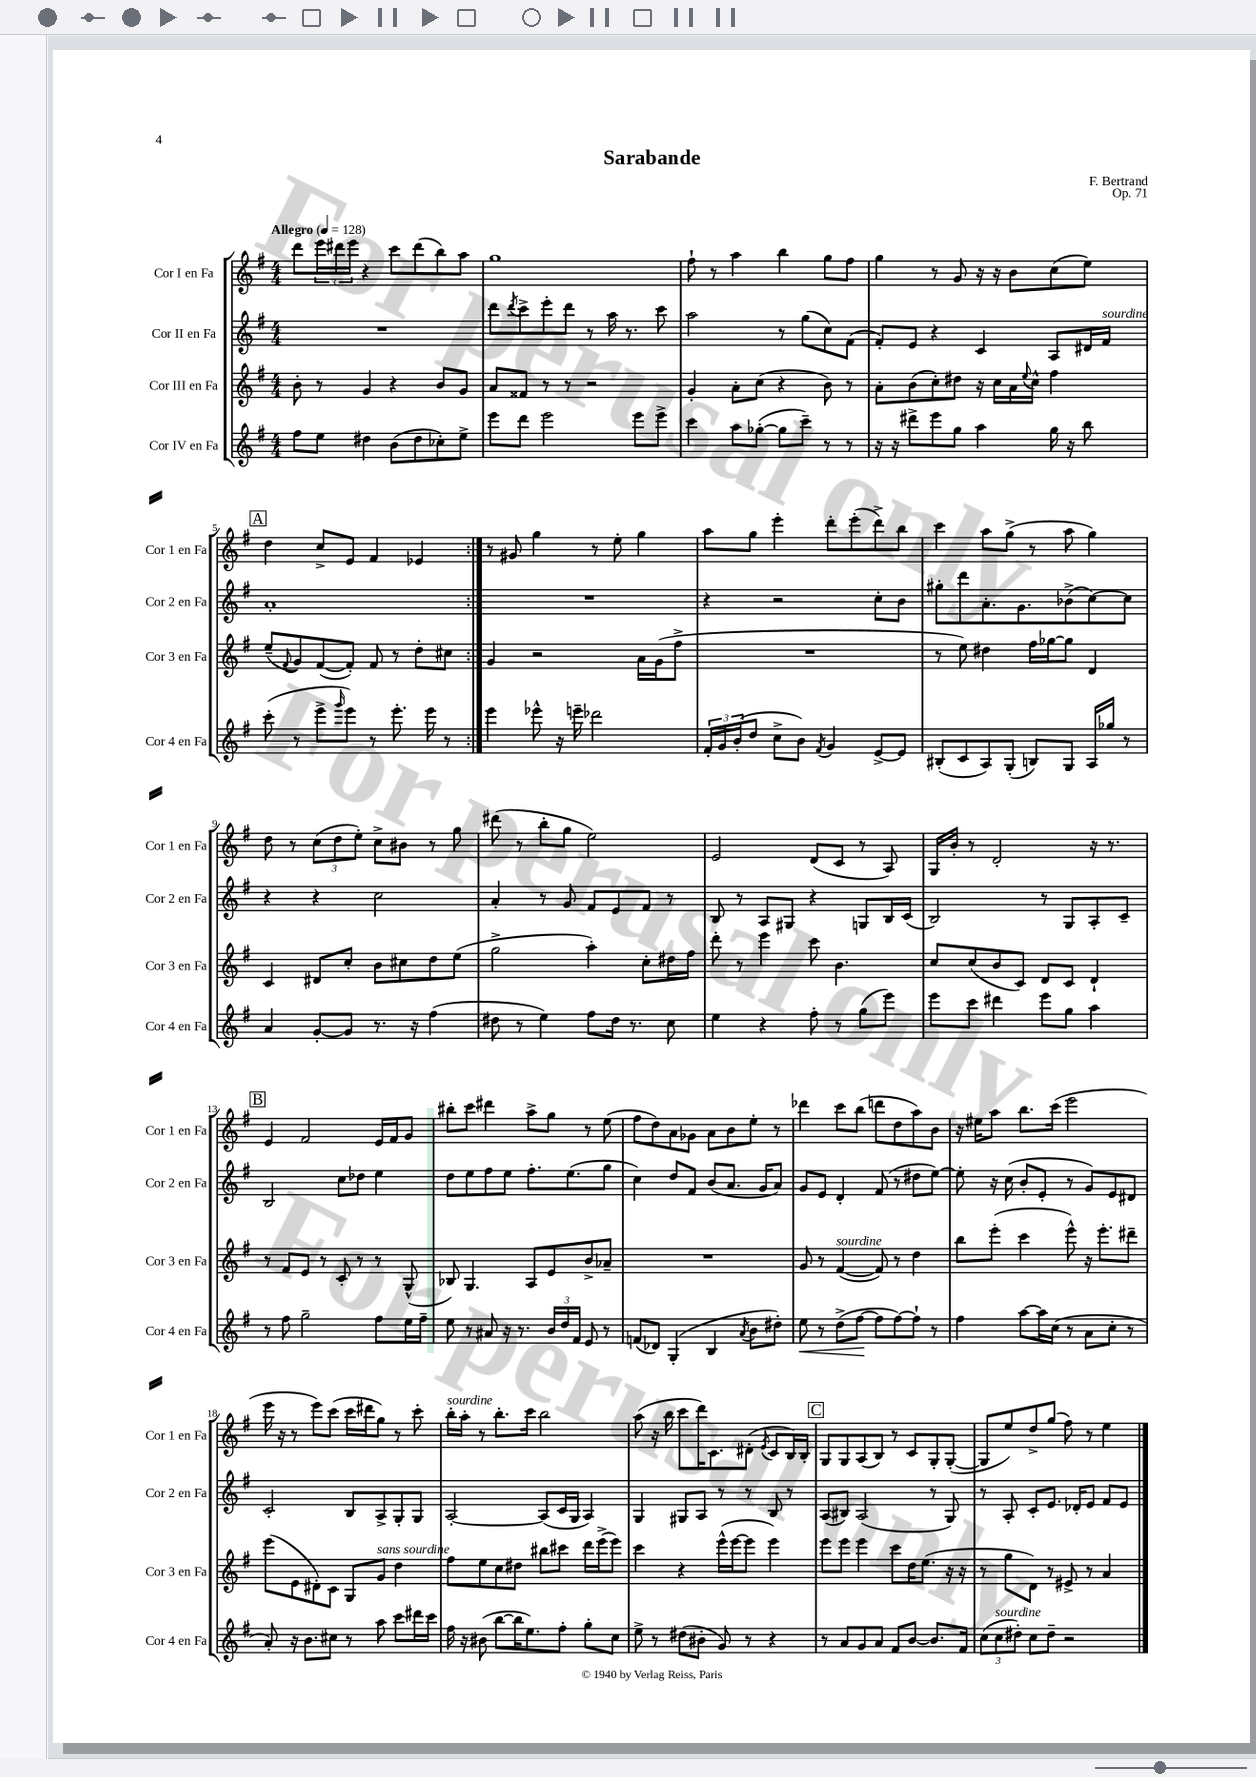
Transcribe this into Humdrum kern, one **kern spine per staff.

**kern	**dynam	**kern	**kern	**kern
*part4	*part4	*part3	*part2	*part1
*staff4	*staff4	*staff3	*staff2	*staff1
*I"Cor IV en Fa	*	*I"Cor III en Fa	*I"Cor II en Fa	*I"Cor I en Fa
*I'Cor 4 en Fa	*	*I'Cor 3 en Fa	*I'Cor 2 en Fa	*I'Cor 1 en Fa
*clefG2	*	*clefG2	*clefG2	*clefG2
*k[f#]	*	*k[f#]	*k[f#]	*k[f#]
*M4/4	*	*M4/4	*M4/4	*M4/4
*MM128	*	*MM128	*MM128	*MM128
=1	=1	=1	=1	=1
!	!	!	!	!LO:TX:a:B:t=Allegro
8ff#\L	.	8b'\	1r	8ddd\L
8ee\J	.	8r	.	24eee\L
.	.	.	.	24ddd#X\
.	.	.	.	24eee\JJ
4dd#X\	.	4g/	.	4r
(8b\L	.	4r	.	8ccc\L
8dd#\	.	.	.	(8ddd#\
8cc-X'\)	.	8b/L	.	8bb\)
8ee^\J	.	8g/J	.	8aa\J
=2	=2	=2	=2	=2
8eee\L	.	8a/L	8ddd\L	1gg
.	.	.	8qddd/	.
8ddd\J	.	8f##X/J	8ccc^\	.
2eee\	.	8r	8eee'\	.
.	.	8r	8ddd\J	.
.	.	2r	8r	.
.	.	.	16aa\	.
.	.	.	8.r	.
8eee\L	.	.	.	.
8eee^\J	.	.	8ccc\	.
=3	=3	=3	=3	=3
4ccc\	.	4g'/	2aa\	8ff#`\
.	.	.	.	8r
8aa\L	.	8a'\L	.	4aa\
([8gg-X'\J	.	(8cc\J	.	.
8gg-\L]	.	4r	8r	4bb\
8ccc~\J)	.	.	(8gg\L	.
8r	.	8b\)	8cc\)	8gg\L
8r	.	8r	(8f#\J	8ff#\J
=4	=4	=4	=4	=4
16r	.	8a'\L	8f#'/L)	4gg\
16r	.	.	.	.
8ddd#X^\L	.	(8b\	8e/J	.
8eee\	.	8cc'\)	4r	8r
8gg\J	.	8dd#X\J	.	8g/
4aa\	.	16r	4c/	16r
.	.	16cc\LL	.	16r
.	.	16a\	.	8b\L
.	.	8qqee/	.	.
.	.	16cc^^\JJ	.	.
16gg\	.	4ff#\	8A/L	(8cc\
16r	.	.	.	.
8bb\	.	.	16d#X/L	8ee\J)
!	!	!	!LO:TX:a:i:t=sourdine	!
.	.	.	16f#/JJ	.
!!LO:LB:g=z
!!LO:REH:place=s1:t=A
=5	=5	=5	=5	=5
(8ccc'\	.	(8ee~/L	1a'	4dd\
.	.	8qqf#/	.	.
8r	.	8g/)	.	.
8eee^\L	.	([8f#/	.	8cc^/L
16qqggg/	.	.	.	.
8eee\J)	.	8f#'/J])	.	8e/J
8r	.	8f#/	.	4f#/
8.eee'\	.	8r	.	.
.	.	8dd'\L	.	4e-X/
16eee\	.	.	.	.
8r	.	8cc#X\J	.	.
=6:|!	=6:|!	=6:|!	=6:|!	=6:|!
4eee\	.	4g/	1r	8r
.	.	.	.	8g#X/
8eee-X^^\	.	2r	.	4gg\
16r	.	.	.	.
16eeen~\	.	.	.	.
2ddd-X\	.	.	.	8r
.	.	.	.	8ee'\
.	.	16a\LL	.	4gg\
.	.	(16g\J	.	.
.	.	8ff#^\J	.	.
=7	=7	=7	=7	=7
24f#'/LL	.	1r	4r	8aa\L
24g/	.	.	.	.
(24b'/J	.	.	.	.
8dd/J	.	.	.	8gg\J
8cc^\L	.	.	2r	4eee'\
8b\J)	.	.	.	.
8qf#/	.	.	.	.
4g/	.	.	.	8ddd'\L
.	.	.	.	(8eee'\
[8e^/L	.	.	8cc'\L	8ddd^\)
8e/J]	.	.	8b\J	8bb\J
=8	=8	=8	=8	=8
(8B#X'/L	.	8r	8gg#X'\L	4ccc\
8c/	.	8ee\)	8ddd\	.
8A/)	.	4dd#X\	8.a'\	8aa\L
(8G'/J	.	.	.	(8gg^\J
.	.	.	8.g\	.
8Bn/L)	.	16ff#\LL	.	8r
.	.	[16gg-X\J	.	.
8G/J	.	8gg-\J]	(8b-X^\	8aa\
16A/LL	.	4d/	[8cc\)	4gg\)
16gg-X/JJ	.	.	.	.
8r	.	.	8cc\J]	.
!!LO:LB:g=z
=9	=9	=9	=9	=9
4a/	.	4c/	4r	8dd\
.	.	.	.	8r
[8g'/L	.	8d#X/L	4r	(12cc\L
.	.	.	.	12dd\
8g/J]	.	8cc'/J	.	.
.	.	.	.	12ee'\J)
8.r	.	8b\L	2cc\	8cc^\L
.	.	8cc#X\	.	8b#X\J
16r	.	.	.	.
(4ff#\	.	8dd\	.	8r
.	.	(8ee\J	.	8gg\
=10	=10	=10	=10	=10
8dd#X\	.	2gg^\	4a'/	(8ddd#X\
8r	.	.	.	8r
4ee\)	.	.	8r	8bb'\L
.	.	.	8g/	8gg\J
8ff#\L	.	4aa'\)	8f#/L	2ee\)
16dd#\Jk	.	.	8e/	.
8.r	.	.	.	.
.	.	8cc'\L	8f#/J	.
8cc\	.	16dd#X\L	8r	.
.	.	16ff#\JJ	.	.
=11	=11	=11	=11	=11
4ee\	.	8ddd'\	8B/	2e/
.	.	8r	8r	.
4r	.	4eee\	8A/L	.
.	.	.	8G#X/J	.
8ff#'\	.	8ccc\	4r	(8d/L
8r	.	4.b\	.	8c/J
(8gg\L	.	.	8Gn/L	8r
8eee\J)	.	.	16B/L	8A/)
.	.	.	(16c/JJ	.
=12	=12	=12	=12	=12
8eee\L	.	8cc/L	2B/)	16G/LL
.	.	.	.	16b'/JJ
8ccc\J	.	(8cc/	.	8r
4ddd#X\	.	8b/	.	2d'/
.	.	8c/J)	.	.
8eee\L	.	8d/L	8r	.
8gg\J	.	8c/J	8G/L	.
4aa\	.	4d`/	8A'/	16r
.	.	.	.	8.r
.	.	.	8c~/J	.
!!LO:LB:g=z
!!LO:REH:place=s1:t=B
=13	=13	=13	=13	=13
8r	.	8r	2B/	4e/
8ff#\	.	8f#/L	.	.
2gg~\	.	8e/J	.	2f#/
.	.	8r	.	.
.	.	8c'/	8cc\L	.
.	.	8r	8dd-X\J	.
8ff#\L	.	8r	4ee\	16e/LL
.	.	.	.	16f#/J
16ee\L	.	(8G^^/	.	8g/J
16ff#~\JJ	.	.	.	.
=14	=14	=14	=14	=14
8ee\	.	8B-X/)	8dd\L	8bb#X'\L
8r	.	4.G/	8ee\	8ccc\J
8a#X/	.	.	8ff#\	4ddd#X\
16r	.	.	8ee\J	.
8.r	.	.	.	.
.	.	8A/L	8.ff#'\L	8aa^\L
24b/LL	.	8e/	.	8gg\J
24dd/	.	.	.	.
.	.	.	(8.ee\	.
24f#/JJ	.	.	.	.
8e/	.	8b^/	.	8r
8r	.	8a-X~/J	8gg\J	(8ee\
=15	=15	=15	=15	=15
(8fn/L	.	1r	4cc\)	8ff#\L
8d-X/J)	.	.	.	8dd\)
(4G'/	.	.	8dd/L	8a\
.	.	.	8f#/J	8g-X\J
4B/	.	.	(8b/L	8a\L
.	.	.	8.a/J	8b\
8qa/	.	.	.	.
8b\L	.	.	.	8ee'\J
.	.	.	16g/KL	.
8dd#X'\J)	.	.	8a/J)	8r
=16	=16	=16	=16	=16
!	!LO:HP:b	!	!	!
8ee\	<	8g/	8g/L	4ddd-X\
8r	.	8r	8e/J	.
!	!	!LO:TX:a:i:t=sourdine	!	!
(8dd^\L	.	([4f#/	4d'/	8ccc\L
[8ff#\J	.	.	.	(8bb\J
8ff#\L]	[	8f#/])	(8f#/	8dddn\L
[8ff#\)	.	8r	8r	8dd\
8ff#`\J]	.	4dd\	8dd#X\L	8aa\)
8r	.	.	[8ee\J)	8b\J
=17	=17	=17	=17	=17
4ff#\	.	8bb\L	8ee'\]	16r
.	.	.	.	16ee#X\KL
.	.	(8eee'\J	16r	8aa\J
.	.	.	(16cc\	.
[8aa\L	.	4ccc\	8b'/L	8.bb\L
16aa\L]	.	.	8e'/J	.
(16cc\JJ	.	.	.	(16ccc\Jk
8r	.	8eee^^\)	8r	2eee\
8a\L	.	16r	8g/L)	.
.	.	8.eee'\L	.	.
8cc'\J	.	.	8e/	.
8r	.	8ddd#X~\J	8d#X/J	.
!!LO:LB:g=z
=18	=18	=18	=18	=18
8a'/)	.	(8eee\L	2c'/	16eee\
.	.	.	.	16r
16r	.	8e\	.	8r
8.b\L	.	.	.	.
.	.	8d#X'\)	.	8eee\L)
8cc#X\J	.	8c\J	.	(8ccc\J
8r	.	8G/L	8B/L	16ccc\LL
.	.	.	.	16ddd#X\J
!	!	!LO:TX:a:i:t=sans sourdine	!	!
8aa\	.	8g/J	8A^/	8gg\J)
8ccc\L	.	4dd\	8G'/	8r
16ddd#X\L	.	.	8G/J	8ccc'\
16ccc\JJ	.	.	.	.
=19	=19	=19	=19	=19
!	!	!	!	!LO:TX:a:i:t=sourdine
16ff#\	.	8ff#\L	[2A'/	16bb'\LL
16r	.	.	.	16aa'\JJ
(8b#X\	.	8ee\	.	8r
[8bb\L	.	8cc\	.	8.bb'\L
16bb\K]	.	8dd#X\J	.	.
8.ee\)	.	.	.	16ccc\Jk
.	.	8bb#X\L	(8A/L]	2bb\
8ff#'\J	.	8ccc#X\J	16c/L	.
.	.	.	16G/JJ	.
8gg'\L	.	16ddd\LL	4A/)	.
.	.	(16eee^\J	.	.
8cc\J	.	8eee\J)	.	.
=20	=20	=20	=20	=20
8ee^\	.	4ccc\	4G/	(8aa\
8r	.	.	.	16r
.	.	.	.	16bb\
(8dd#X\L	.	4r	8G#X/L	8ccc\L
8b#X'\J	.	.	8A/J	16ddd\K)
.	.	.	.	8.c\
8g/)	.	(16eee^^\LL	8r	.
.	.	[16eee\J	.	.
8r	.	8eee\J]	8r	(8d#X'\J
.	.	.	.	8qe/
4r	.	4eee\)	8B/	8c/L
.	.	.	8r	16B/L)
.	.	.	.	16B'/JJ
!!LO:REH:place=s1:t=C
=21	=21	=21	=21	=21
8r	.	8eee\L	(8A/L	8G/L
8a/L	.	8eee\J	8B#X/J)	8G/
8g/	.	4eee\	(2A/	(8A/
8a/J	.	.	.	8B/J)
8f#/L	.	8ccc\L	.	8r
[8b/J	.	16dd\K	.	8c/L
.	.	(8.ee\J	.	.
8.b/L]	.	.	8r	8G'/
.	.	16r	8G/)	([8G'/J
16f#/Jk	.	16r	.	.
=22	=22	=22	=22	=22
(12cc\L	.	8r	8r	8G/L]
!LO:TX:a:i:t=sourdine	!	!	!	!
12cc\	.	.	.	.
.	.	8gg\L	8A'/	8ee/)
12dd#X'\J)	.	.	.	.
8cc\L	.	8d\J)	8c'/L	8dd^/
8dd#~\J	.	8r	8.e/J	(8gg/J
2r	.	8e#X^/	.	8ff#\)
.	.	.	16d-X'/KL	.
.	.	8r	8e/J	8r
.	.	4a/	8f#/L	4ee\
.	.	.	8e/J	.
==	==	==	==	==
*-	*-	*-	*-	*-
